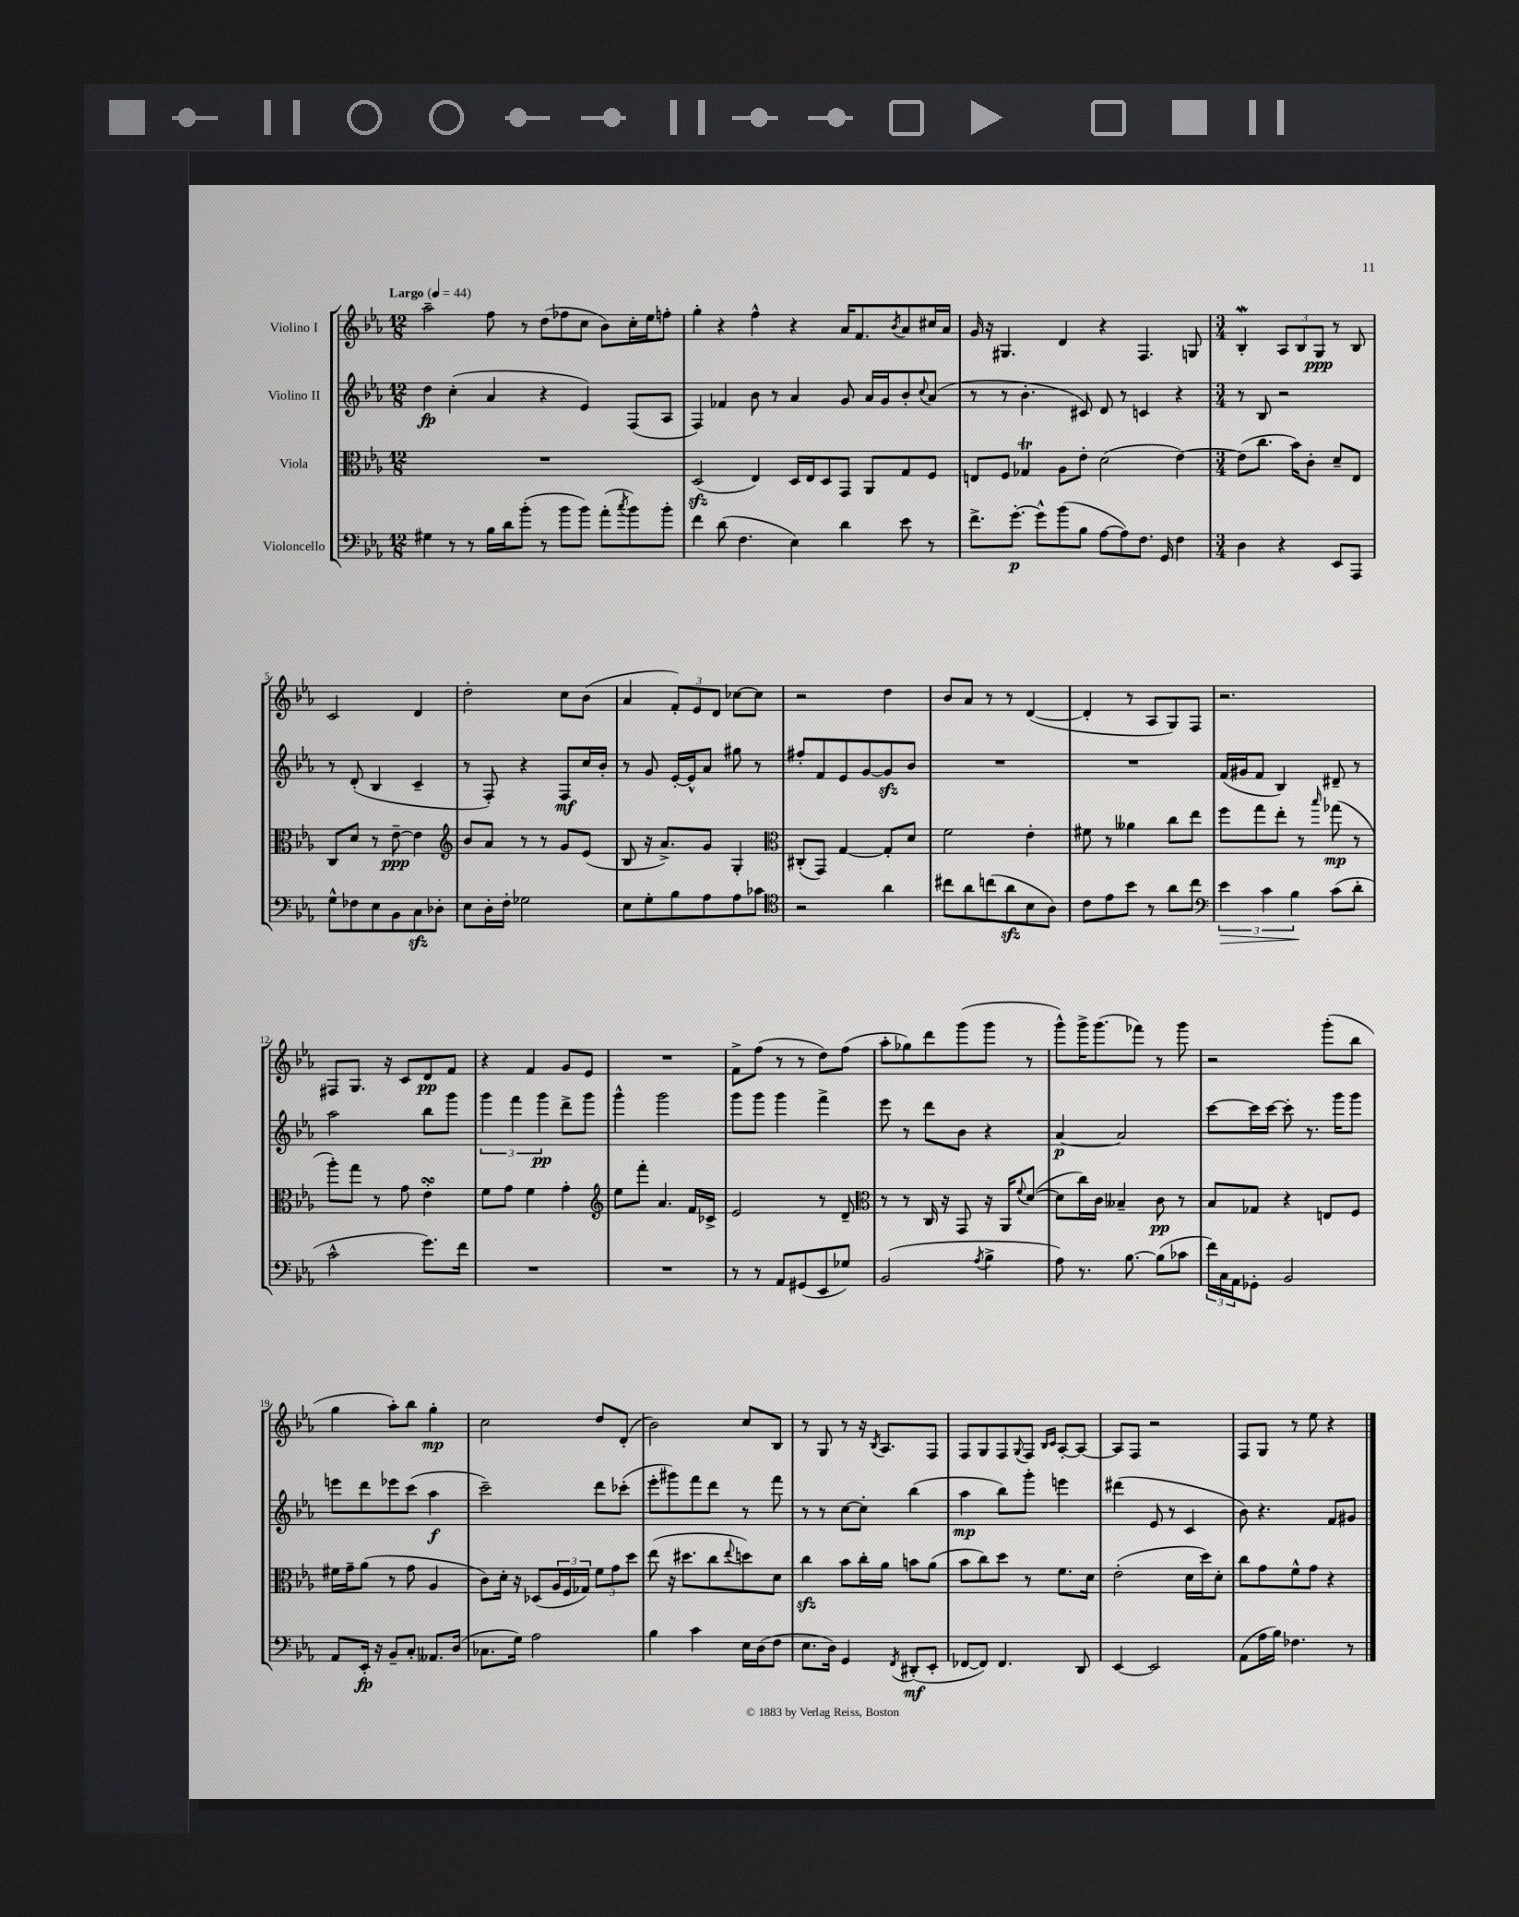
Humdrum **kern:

**kern	**kern	**kern	**kern
*staff4	*staff3	*staff2	*staff1
*clefF4	*clefC3	*clefG2	*clefG2
*k[b-e-a-]	*k[b-e-a-]	*k[b-e-a-]	*k[b-e-a-]
*M12/8	*M12/8	*M12/8	*M12/8
*MM44	*MM44	*MM44	*MM44
4G#\	1.r	4dd\	2aa-~\
8r	.	(4cc'\	.
8r	.	.	.
16B-\LL	.	4a-/	8ff\
16d\J	.	.	.
(8b-'\J	.	.	8r
8r	.	4r	(8dd\L
8b-\L	.	.	8ff-\
8b-\J)	.	4e-/)	8cc\J
(8a-'\L	.	.	8b-\L)
8qcc/	.	.	.
8b-\)	.	(8F/L	16cc'\L
.	.	.	16ee-\J
8b-'\J	.	8A-/J	8ff'\J
=	=	=	=
4f\	(2D/	4F/)	4gg'\
(8d\	.	4f-/	4r
4.F\	.	.	.
.	4E-/)	8b-\	4ff^^\
.	.	8r	.
4E-\)	16D/LL	4a-/	4r
.	16E-/J	.	.
.	8D/	.	.
4d\	8GG/J	8g/	16a-/LK
.	.	.	8.f/
.	8AA-/L	16a-/LL	.
.	.	16g/J	.
.	.	.	8qb-/
8e-\	8G/	8b-'/	8a-/
.	.	8qqcc/	.
8r	8F/J	(8a-/J	16cc#/L
.	.	.	16a-/JJ
=	=	=	=
8.f^\L	8E/L	8r	16g/
.	.	.	16r
.	8F/J	8r	4.G#/
[8.g'\J	.	.	.
.	4G-/	4.b-'\	.
8g^^\]L	.	.	.
(8b-\	8A-\L	.	4d/
8B-\J	8e-'\J	8c#/)	.
[8A-\L	(2d\	8d/	4r
8A-\])	.	8r	.
8.F\J	.	4c/	4.F/
16GG/	.	.	.
4F\	[4e-\)	4r	.
.	.	.	8G/
=	=	=	=
*M3/4	*M3/4	*M3/4	*M3/4
4D\	(8e-\]L	8r	4B-'/
.	8.cc\J	8B-/	.
4r	.	2r	12A-/L
.	16b-\LK)	.	.
.	.	.	12B-/
.	8c'\J	.	.
.	.	.	12G/J
8EE-/L	8d~/L	.	8r
8AAA-/J	8E-/J	.	8B-/
=	=	=	=
8G^^\L	8C/L	8r	2c/
8F-\	8d/J	(8d'/	.
8E-\	8r	4B-/	.
8BB-\	[8e-~\	.	.
8C\	4e-\]	4c~/	4d/
8D-'\J	.	.	.
=	=	=	=
*	*clefG2	*	*
8E-\L	8b-/L	8r	2dd'\
16D'\L	8a-/J	8F'/)	.
16F'\JJ	.	.	.
2G-\	8r	4r	.
.	8r	.	.
.	8g/L	8F/L	8cc\L
.	(8e-/J	16cc/L	(8b-\J
.	.	16b-'/JJ	.
=	=	=	=
8E-\L	8B-/	8r	4a-/
8G'\	16r	8g/	.
.	8.a-^/L)	.	.
8B-\	.	[16e-'/LL	12f'/L)
.	.	16e-^^/]J	.
.	.	.	12e-/
8A-\	8g/J	8a-/J	.
.	.	.	12d/J
8A-\	4G'/	8gg#\	[8cc-\L
8c-\J	.	8r	8cc-\]J
=	=	=	=
*clefC4	*clefC3	*	*
2r	(8C#'/L	8ff#'/L	2r
.	8GG/J)	8f/	.
.	[4G/	8e-/	.
.	.	[8g/	.
4a-\	8G'/]L	8g/]	4dd\
.	8d/J	8b-/J	.
=	=	=	=
8cc#\L	2f\	2.r	8b-/L
8a-\	.	.	8a-/J
(8cc\	.	.	8r
8a-\	.	.	8r
8B-\	4e-'\	.	([4d/
8A-\J)	.	.	.
=	=	=	=
8c\L	8f#\	2.r	4d'/]
8e-\	8r	.	.
8b-\J	4a--\	.	8r
8r	.	.	8A-/L
8a-\L	8cc\L	.	8G/)
8cc\J	8ee-\J	.	8F/J
=	=	=	=
*clefF4	*	*	*
6e-\	8ff\L	(16f/LL	2.r
.	.	16g#/J	.
.	8gg\	8f/J	.
6c\	.	.	.
.	8ee-'\J	4B-/)	.
6B-\	.	.	.
.	8r	.	.
.	16qqbb-/	.	.
(8c\L	(8gg-\	8d#~/	.
8d'\J	8r	8r	.
=	=	=	=
2c^^\	8aa-'\L)	2aa-\	8F#/L
.	8gg\J	.	8.G/J
.	8r	.	.
.	.	.	16r
.	8g\	.	8c/L
8.g\L)	4e-'\	8bb-\L	8d/
.	.	8ggg\J	8f/J
16f\Jk	.	.	.
=	=	=	=
2.r	8f\L	6ggg\	4r
.	8g\J	.	.
.	.	6fff\	.
.	4f\	.	4f/
.	.	6ggg\	.
.	4g'\	8ddd^\L	8g/L
.	.	8ggg\J	8e-/J
=	=	=	=
*	*clefG2	*	*
2.r	8ee-\L	4ggg^^\	2.r
.	8fff'\J	.	.
.	4.a-/	2ggg\	.
.	16f/LL	.	.
.	16c-^/JJ	.	.
=	=	=	=
8r	2e-/	8ggg\L	8f^\L
8r	.	8ggg\J	(8ff\J
8AA-/L	.	4ggg\	8r
(8GG#/	.	.	8r
8EE-/	8r	4fff^\	8dd\L)
8G-/J)	8d~/	.	(8ff\J
=	=	=	=
*	*clefC3	*	*
(2BB-/	8r	8eee-\	8aa-'\L
.	8r	8r	8gg-\)
.	16C/	8ddd\L	8ddd\
.	16r	.	.
.	8GG/	8b-\J	(8ggg\
8qA-/	.	.	.
4B-^\	16r	4r	8ggg\J
.	16AA-/LK	.	.
.	8qqf/	.	.
.	([8d/J	.	8r
=	=	=	=
8A-\)	8d\]L	[4a-/	8ggg^^\L)
8.r	16cc\L)	.	16ggg^\K
.	16c\JJ	.	(8.ggg\
.	4B--~/	2a-/]	.
[8.B-\	.	.	.
.	.	.	8fff-\J)
(8B-\]L	8c\	.	8r
8c-\J	8r	.	8ggg\
=	=	=	=
24f\LL)	8B-/L	[8ccc\L	2r
24C\	.	.	.
24AA-\J	.	.	.
8GG-'\J	8G-/J	16ccc\]L	.
.	.	[16ccc\JJ	.
2BB-/	4r	8ccc'\]	.
.	.	8.r	.
.	8E/L	.	(8ggg'\L
.	.	16ggg\LK	.
.	8F/J	8ggg\J	8bb-\J
=	=	=	=
8AA-/L	16f#\LL	8eee\L	4gg\
.	16g~\J	.	.
16EE-'/Jk	(8a-\J	8ddd\	.
16r	.	.	.
8BB-~/L	8r	8eee-\	8aa-'\L)
8C'/J	8g\	(8ccc\J	8bb-\J
8.AA--/L	4A-/	4aa-\	4gg'\
(16D/Jk	.	.	.
=	=	=	=
8.C-\L	8c\L)	2ccc~\)	2cc\
.	16d'\Jk	.	.
16G\Jk)	16r	.	.
2A-\	(8D-/L	.	.
.	24A-/L	.	.
.	24F/	.	.
.	24G-/JJ)	.	.
.	12f\L	8ddd\L	8dd/L
.	12g\	.	.
.	.	(8ccc-'\J	(8d'/J
.	12dd\J	.	.
=	=	=	=
4B-\	(8ee-\	8eee-'\L	2b-\)
.	16r	8ggg#\)	.
.	8.dd#\L	.	.
4c\	.	8fff\	.
.	8cc\	8ddd\J	.
.	8qqee-/	.	.
16E-\LL	8dd\)	8r	8cc/L
(16D\J	.	.	.
8F\J	8d\J	8fff\	8B-/J
=	=	=	=
8.E-\L	4cc\	8r	8r
.	.	8r	8G/
16D\Jk)	.	.	.
4GG/	8b-\L	[8cc\L	8r
.	16cc'\L	8cc'\]J	16r
.	.	.	8qB-/
.	16a-\JJ	.	8.A-/L
8qFF/	.	.	.
(8DD#'/L	8b\L	(4bb-\	.
8EE-'/J	(8a-\J	.	8F/J
=	=	=	=
[8FF-/L	8b-\L	4aa-\	8F/L
8FF-/]J)	8cc\)	.	8G/
4.FF-/	8dd\J	8bb-\L)	8F/
.	.	.	8qqG/
.	8r	8ggg'\J	8F/J
.	.	.	16qqB-/LL
.	.	.	16qqc/JJ
.	8.f\L	4eee\	[8A-'/L
8DD/	.	.	8A-/_J
.	16d\Jk	.	.
=	=	=	=
[4EE-/	(2e-'\	(4ddd#\	8A-/]L
.	.	.	8F/J
2EE-/]	.	8e-/	2r
.	.	8r	.
.	16d\LL	4c/	.
.	16dd\J)	.	.
.	8d'\J	.	.
=	=	=	=
(8AA-\L	8cc\L	8b-\)	8F/L
16A-\L	8g\	4.r	8G/J
16B-\JJ)	.	.	.
4.F-\	8f^^\	.	8r
.	8g\J	.	8ee-\
.	4r	8f/L	4r
8r	.	8g#/J	.
==	==	==	==
*-	*-	*-	*-
